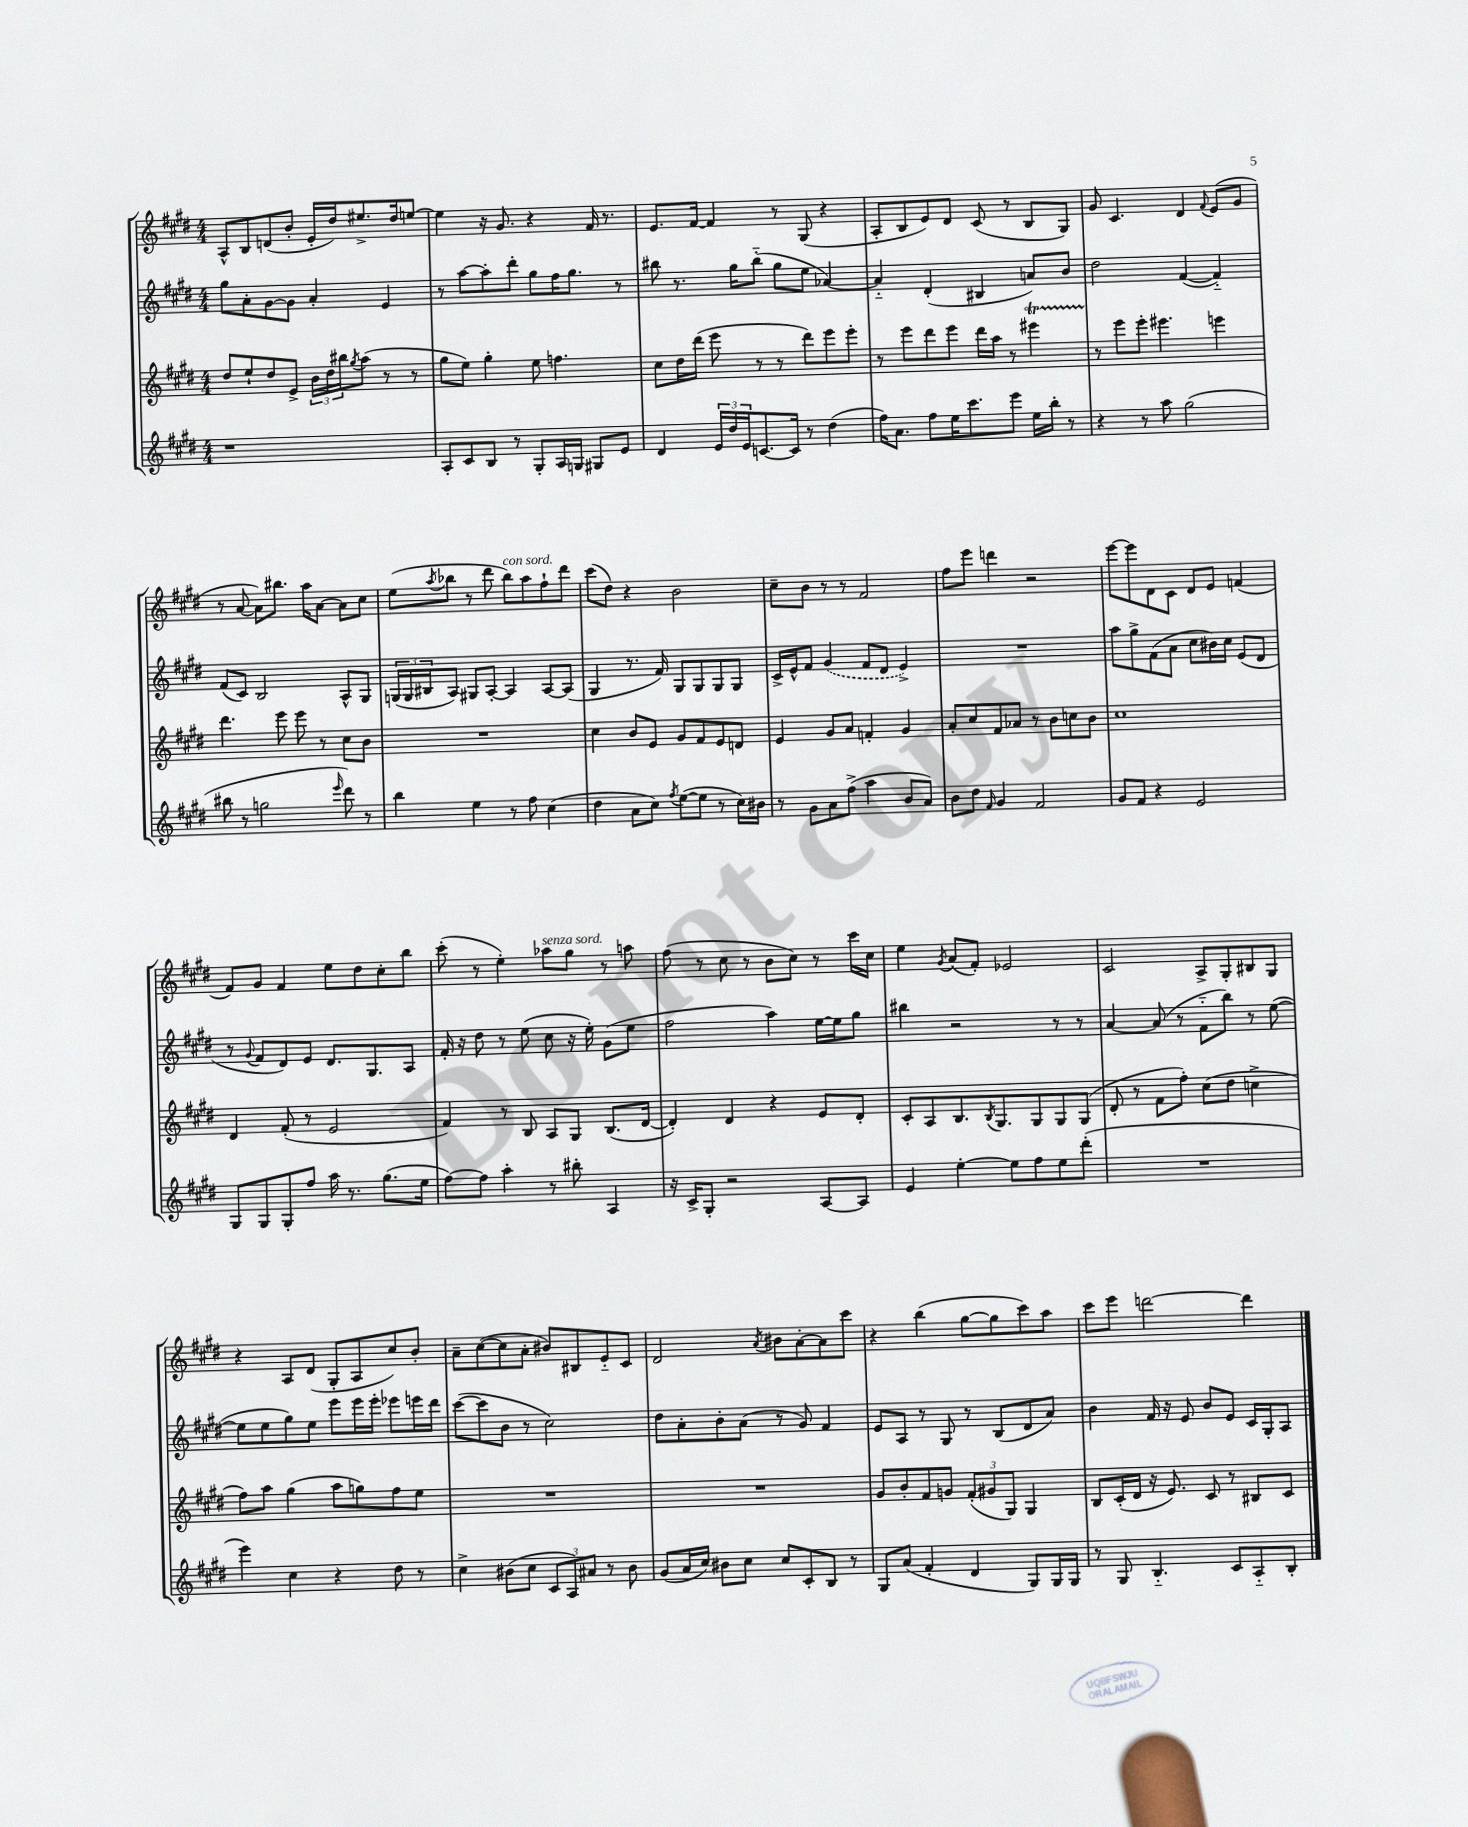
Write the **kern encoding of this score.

**kern	**kern	**kern	**kern
*staff4	*staff3	*staff2	*staff1
*clefG2	*clefG2	*clefG2	*clefG2
*k[f#c#g#d#]	*k[f#c#g#d#]	*k[f#c#g#d#]	*k[f#c#g#d#]
*M4/4	*M4/4	*M4/4	*M4/4
1r	8dd#	8gg#	8A^^
.	8ee`	8a'	8B
.	8dd#	[8g#	(8d
.	8e^	8g#]	8b'
.	24b	4a'	16e'
.	24dd#	.	.
.	.	.	16dd#)
.	24bb#	.	.
.	8qgg#	.	.
.	(8aa	.	8.ee#^
.	8r	4e	.
.	.	.	16dd#
.	8r	.	[8ee
=	=	=	=
8A'	8gg#	8r	4ee]
8c#	8ee)	[8aa	.
8B	4gg#'	8aa']	16r
.	.	.	8.g#
8r	.	8ddd#'	.
8G#'	8ee	8gg#	4r
16A	4.ff	16ff#	.
16G	.	8.gg#	.
8G#	.	.	16f#
.	.	.	8.r
8e	.	8r	.
=	=	=	=
4d#	8cc#	8bb#	8.e
.	16dd#	8.r	.
.	(16ddd#	.	[16f#
24e	8eee	.	4f#]
24dd#	.	.	.
.	.	16gg#	.
24e	.	.	.
[8.c	8r	(8bb#'~	.
.	8r	8gg#	8r
16c]	.	.	.
8r	8ddd#)	8ee	(8G#
(4dd#	8eee	[4a-)	4r
.	8eee'	.	.
=	=	=	=
16ff#)	8r	4a-'~]	8A'
8.a	.	.	.
.	8eee	.	8B
8ff#	8ddd#	(4d#'	8e)
16ee	8eee	.	8d#
8.ccc#	.	.	.
.	16ddd#	4B#	(8c#
.	16aa	.	.
8eee	8r	.	8r
16ee	4eee#	8a)	8B
16bb'	.	.	.
8r	.	8b	8G#)
=	=	=	=
4r	8r	2dd#	8g#
.	8eee	.	4.c#
8r	8eee'	.	.
8aa	4.eee#	.	.
(2gg#	.	([4f#	4d#
.	.	.	8qqf#
.	4eee	4f#'~])	(8e
.	.	.	8g#
=	=	=	=
8bb#	4.ddd#	(8f#	8r
8r	.	8c#)	[8a
2gg	.	2B	8a])
.	8eee	.	8.bb#
.	8eee	.	.
.	.	.	16aa
.	8r	.	[8a
16qqeee	.	.	.
8ddd#)	8cc#	8A^^	8a]
8r	8b	8G#	8cc#
=	=	=	=
4bb	1r	(24G	(8ee
.	.	24G	.
.	.	24B#	.
.	.	.	8qaa
.	.	8A)	8bb-
4ee	.	8G#	8r
.	.	[8A'	8ddd#
8r	.	4A]	8bb-)
8ff#	.	.	8aa
(4cc#	.	[8A	8ff#`
.	.	(8A]	8ddd#
=	=	=	=
4dd#	4cc#	4G#	(8ccc#
.	.	.	8dd#)
8a	8b	8.r	4r
8cc#)	8e	.	.
.	.	16f#)	.
8qff#	.	.	.
([8ee	8g#	8G#	2b
8ee]	8f#	8G#	.
8r	8e	8G#	.
16cc#)	8d	8G#	.
16b#	.	.	.
=	=	=	=
8r	4e	16c#^	8cc#~
.	.	16e^^	.
8g#	.	8f#	8b
8a	8g#	(4g#	8r
(8ff#^	8a	.	8r
4aa	4f'	8f#	2f#
.	.	8d#	.
8b	4g#	4e^)	.
8a)	.	.	.
=	=	=	=
8b	8a'	1r	8ff#
8dd#	8cc#	.	8eee
16qqf#	.	.	.
4g#	8f#	.	4ddd
.	8a-	.	.
2f#	8r	.	2r
.	8b	.	.
.	8cc	.	.
.	8b	.	.
=	=	=	=
8g#	1cc#	8aa	[8eee
8f#	.	8gg#^	8eee]
4r	.	(8f#	8d#
.	.	8a	8c#
2e	.	8cc#	8d#
.	.	16b#)	8e
.	.	16cc#	.
.	.	(8e	(4f
.	.	8d#	.
=	=	=	=
8G#	4d#	8r	8f#)
.	.	8qqg#	.
8G#	.	8f#	8g#
8G#'	(8f#'	8d#)	4f#
8ff#	8r	8e	.
16aa	2e	8.d#	8ee
8.r	.	.	.
.	.	.	8dd#
.	.	8.G#	.
(8.gg#	.	.	8cc#'
.	.	8A	8bb
16ee	.	.	.
=	=	=	=
[8ff#)	4f#)	16f#'	(8ccc#'
.	.	16r	.
8ff#]	.	8dd#	8r
4aa'	8r	8r	4ee')
.	8B	(8ee	.
8r	8A	8cc#	8aa-
8bb#'	8G#	16r	8gg#
.	.	16ee')	.
4A	(8.B	(8g#	8r
.	.	8ee	8aa
.	[16d#	.	.
=	=	=	=
16r	4d#'])	2ff#	(8ff#
16c#^	.	.	.
8G#'	.	.	8r
2r	4d#	.	8cc#
.	.	.	8r
.	4r	4aa)	8b
.	.	.	8cc#)
[8A	8e	[16ee	8r
.	.	16ee]	.
8A]	8d#'	8gg#	16ccc#
.	.	.	16cc#
=	=	=	=
4e	8c#'	4bb#	4ee
.	8A	.	.
.	.	.	8qg#
[4ee'	8.B	2r	(8a
.	.	.	8f#')
.	8qB	.	.
.	8.G#	.	.
8ee]	.	.	2e-
8ff#	8G#	.	.
8ee	8G#	8r	.
(8ddd#'	(8G#	8r	.
=	=	=	=
1r	8d#'	[4a	2c#
.	8r	.	.
.	8f#	(8a]	.
.	8ff#')	8r	.
.	(8cc#	8f#'~	8A^
.	8dd#	8bb)	8G#'
.	4cc^	8r	8B#
.	.	([8ee	8G#
=	=	=	=
4eee)	8ff#)	8ee]	4r
.	8aa	8ee	.
4cc#	(4gg#	8gg#)	8A
.	.	8ee	(8d#
4r	8aa	8eee	8G#'
.	8gg)	16eee	8A
.	.	16eee'	.
8dd#	8ff#	8eee-	8cc#)
8r	8ee	16eee	8b'
.	.	16ddd#	.
=	=	=	=
4cc#^	1r	([8ccc#	8a~
.	.	8ccc#]	([8cc#
(8b#	.	8b	8cc#]
8cc#	.	8r	8a'
12c#	.	2cc#)	8b#)
12A)	.	.	.
.	.	.	8B#
12a#	.	.	.
8r	.	.	8e'~
8b#	.	.	8c#
=	=	=	=
(8g#	1r	8dd#	2d#
16a	.	8a'	.
16cc#)	.	.	.
8b#	.	8b'	.
8cc#	.	(8a	.
.	.	.	8qa
8cc#	.	8r	8b#
8c#'	.	8g#)	[8a'
8B	.	4f#	8a]
8r	.	.	8ccc#
=	=	=	=
8G#	8g#	8e	4r
(8a	8b'	8A	.
4f#'	8f#	8r	(4bb
.	8g	8G#	.
4d#	(12f#'	8r	[8gg#
.	12g#	.	.
.	.	(8B	8gg#]
.	12G#)	.	.
8G#)	4G#	8d#	8ccc#)
16G#	.	8a)	8aa
16G#	.	.	.
=	=	=	=
8r	8B	4b	8ccc#
8G#	(16c#'	.	8eee
.	16d#	.	.
4.B'~	16r	16f#	[2ddd
.	8.e)	16r	.
.	.	8e	.
.	8c#	8b	.
8c#	8r	8e	.
8A'~	8B#	16c#	4ddd]
.	.	16G#'	.
8B'	8c#	8A	.
==	==	==	==
*-	*-	*-	*-
